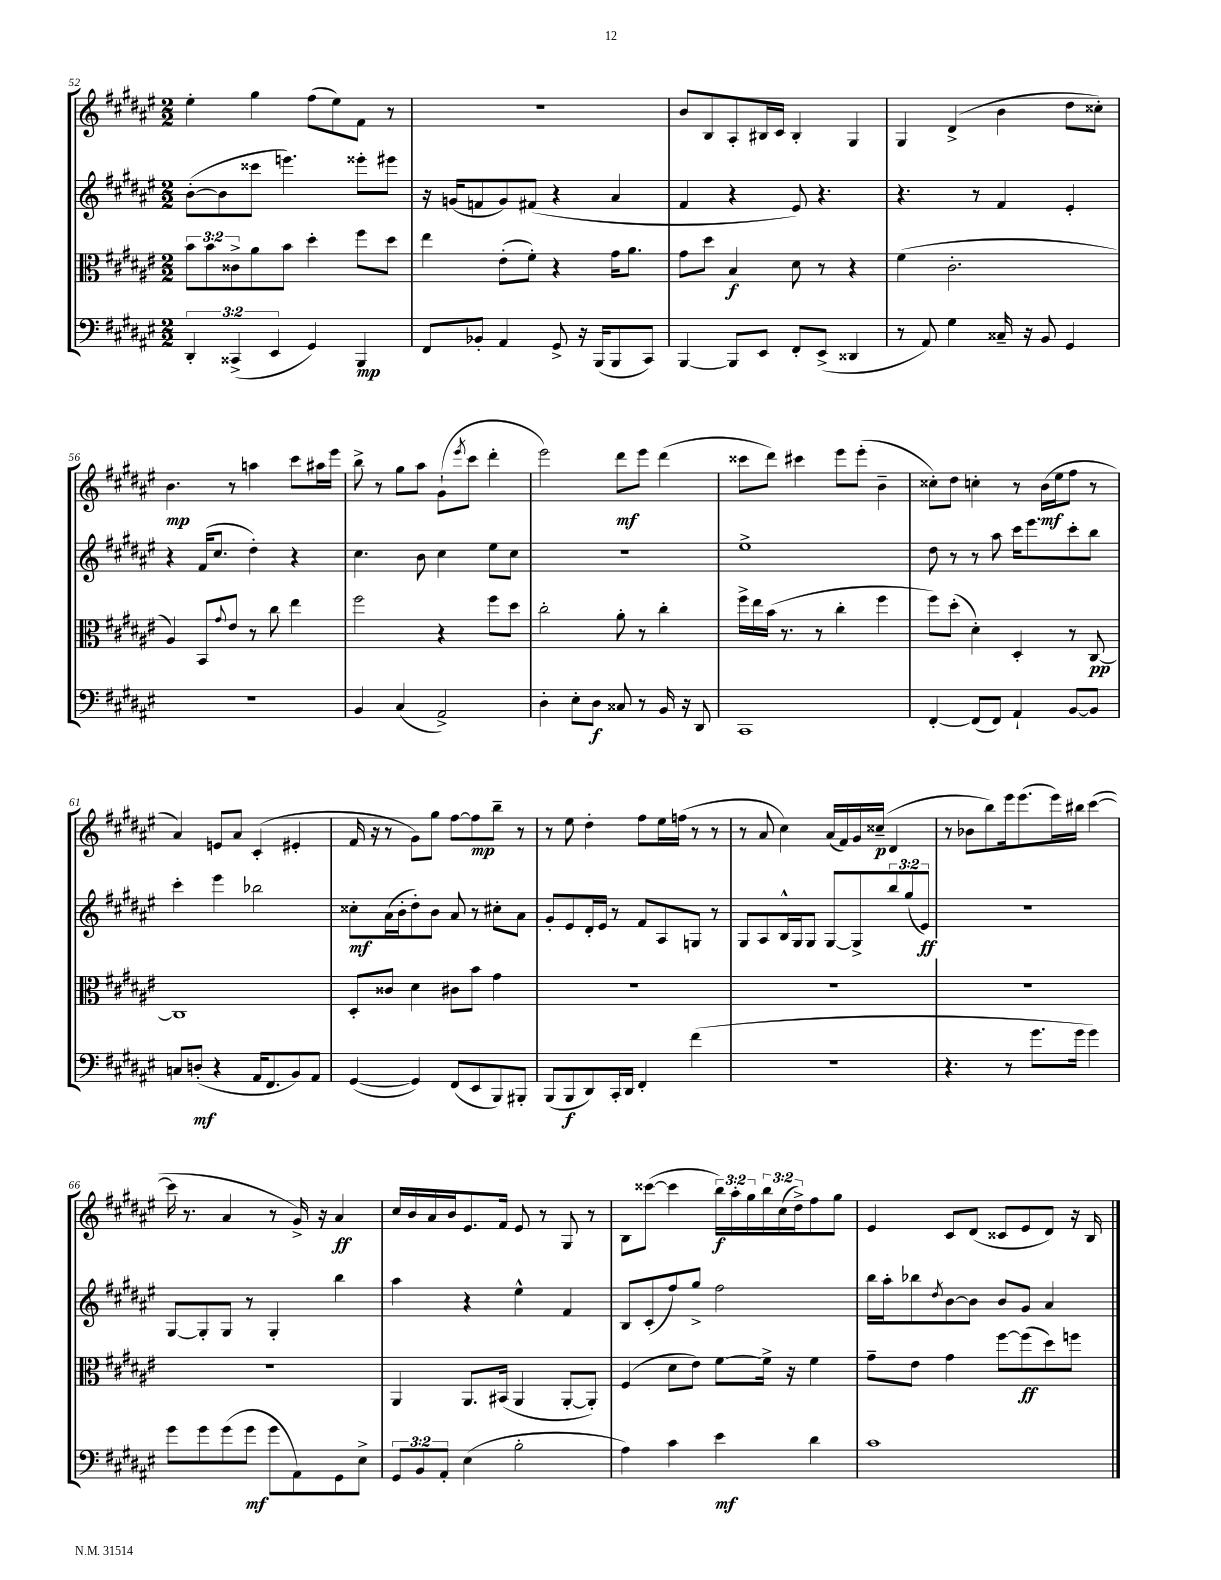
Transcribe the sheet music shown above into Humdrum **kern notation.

**kern	**kern	**kern	**kern
*staff4	*staff3	*staff2	*staff1
*clefF4	*clefC3	*clefG2	*clefG2
*k[f#c#g#d#a#e#]	*k[f#c#g#d#a#e#]	*k[f#c#g#d#a#e#]	*k[f#c#g#d#a#e#]
*M2/2	*M2/2	*M2/2	*M2/2
6DD#'/	12b\L	([8b'\L	4ee#'\
.	12b\	.	.
.	.	8b\]	.
(6CC##^/	12c##^\	.	.
.	8a#\	8ccc##\J	4gg#\
6EE#/	.	.	.
.	8b\J	4.eee\)	.
4GG#/)	4dd#'\	.	(8ff#\L
.	.	.	8ee#\)
4BBB/	8ff#\L	8eee##'\L	8f#\J
.	8dd#\J	8eee#\J	8r
=	=	=	=
8FF#/L	4ee#\	16r	1r
.	.	(16g/LK	.
8BB-'/J	.	8f/	.
4AA#/	(8e#'\L	8g/)	.
.	8f#'\J)	(8f#/J	.
8GG#^/	4r	4r	.
16r	.	.	.
(16BBB/LK	.	.	.
8BBB/	16g#\LK	4a#/	.
.	8.a#\J	.	.
8CC#/J)	.	.	.
=	=	=	=
[4BBB/	8g#\L	4f#/	8b/L
.	8dd#\J	.	8B/
8BBB/]L	4B/	4r	8A#'/
8EE#/J	.	.	16B#/L
.	.	.	16c#/JJ
8FF#'/L	8d#\	8e#/)	4B#'/
(8EE#^/J	8r	4.r	.
4DD##/	4r	.	4G#/
=	=	=	=
8r	(4f#\	4.r	4G#/
8AA#/)	.	.	.
4G#\	2.c#'\	.	(4d#^/
.	.	8r	.
16C##~/	.	4f#/	4b\
16r	.	.	.
8BB/	.	.	.
4GG#/	.	4e#'/	8dd#\L
.	.	.	8cc##'\J)
=	=	=	=
1r	4A#/)	4r	4.b\
.	8BB/L	(16f#/LK	.
.	.	8.cc#/J	.
.	8qqg#/	.	.
.	8e#/J	.	8r
.	8r	4dd#'\)	4aa\
.	8cc#\	.	.
.	4ee#\	4r	8ccc#\L
.	.	.	16aa#\L
.	.	.	16eee#\JJ
=	=	=	=
4BB/	2ff#\	4.cc#\	8bb^\
.	.	.	8r
(4C#/	.	.	8gg#\L
.	.	8b\	8aa#\J
2AA#^/)	4r	4cc#\	(8g#`\L
.	.	.	8qeee#/
.	.	.	8ccc#\J
.	8ff#\L	8ee#\L	4ddd#'\
.	8dd#\J	8cc#\J	.
=	=	=	=
4D#'\	2cc#'\	1r	2eee#\)
8E#'\L	.	.	.
8D#\J	.	.	.
8C##/	8a#'\	.	8ddd#\L
8r	8r	.	8eee#\J
16BB/	4cc#'\	.	(4ddd#\
16r	.	.	.
8DD#/	.	.	.
=	=	=	=
1CC#	16ff#^\LL	1ee#^	8ccc##\L
.	16ee#\	.	.
.	(16b\JJ	.	8ddd#\J)
.	8.r	.	.
.	.	.	4ccc#\
.	8r	.	.
.	4cc#'\	.	8eee#\L
.	.	.	(8eee#'\J
.	4ff#\	.	4b~\
=	=	=	=
[4FF#'/	8ff#\L)	8dd#\	8cc##'\L)
.	(8dd#'\J	8r	8dd#\J
(8FF#/]L	4d#'\)	8r	4cc'\
8FF#/J)	.	8aa#\	.
4AA#`/	4D#'/	16ccc#\LK	8r
.	.	8.eee#\	.
.	.	.	(16b\LL
.	.	.	16ee#\J
[8BB/L	8r	8ccc#'\	8ff#\J
8BB/]J	[8C#/	8bb\J	8r
=	=	=	=
8C/L	1C#]	4ccc#'\	4a#/)
(8D'/J	.	.	.
4r	.	4eee#\	8e/L
.	.	.	8a#/J
16AA#/LK	.	2bb-\	(4c#'/
8.FF#/	.	.	.
8BB/)	.	.	4e#'/
8AA#/J	.	.	.
=	=	=	=
([4GG#/	8D#'/L	8cc##'\L	16f#/
.	.	.	16r
.	8c##/J	(16a#\L	8r
.	.	16b'\J	.
4GG#/])	4d#\	8dd#'\)	8g#\L)
.	.	8b\J	8gg#\J
(8FF#/L	8c#\L	8a#/	[8ff#\L
8EE#/	8b\J	8r	8ff#\]
8BBB/)	4g#\	8cc#'\L	8bb~\J
8BBB#'/J	.	8a#\J	8r
=	=	=	=
(8BBB/L	1r	8g#'/L	8r
8BBB/	.	8e#/	8ee#\
8DD#/)	.	16d#'/L	4dd#'\
.	.	16e#/JJ	.
16CC#'/L	.	8r	.
16DD#/JJ	.	.	.
4FF#'/	.	8f#/L	8ff#\L
.	.	8A#/	16ee#\L
.	.	.	(16ff\JJ
(4f#\	.	8G/J	8r
.	.	8r	8r
=	=	=	=
1r	1r	8G#/L	8r
.	.	8A#/	8a#/
.	.	16B^^/L	4cc#\)
.	.	16G#/J	.
.	.	8G#/J	.
.	.	[8G#/L	(16a#/LL
.	.	.	16f#/)
.	.	8G#^/]	16g#/
.	.	.	(16cc##~/JJ
.	.	12bb/	4d#/
.	.	(12gg#/	.
.	.	12e#/J)	.
=	=	=	=
4.r	1r	1r	8r
.	.	.	8b-\L
.	.	.	8bb\)
8r	.	.	16eee#\k
.	.	.	(8.eee#\
8.g#\L	.	.	.
.	.	.	16eee#\L)
16g#\Jk	.	.	16bb#\JJ
4g#\)	.	.	([4ccc#\
=	=	=	=
8g#\L	1r	[8G#/L	16ccc#\]
.	.	.	8.r
8g#\	.	8G#'/]	.
(8g#\	.	8G#/J	4a#/
8g#\J	.	8r	.
8g#\L	.	4G#'/	8r
8AA#\)	.	.	16g#^/)
.	.	.	16r
8GG#\	.	4bb\	4a#/
8E#^\J	.	.	.
=	=	=	=
12GG#/L	4AA#/	4aa#\	16cc#/LL
.	.	.	16b/
12BB/	.	.	.
.	.	.	16a#/
12AA#'/J	.	.	.
.	.	.	16b/J
(4E#\	8.AA#/L	4r	8.e#/
.	(16BB#/Jk	.	16f#/Jk
2B'\	4AA#/	4ee#^^\	8e#/
.	.	.	8r
.	[8AA#'/L	4f#/	8G#/
.	8AA#'/]J)	.	8r
=	=	=	=
4A#\)	(4F#/	8B/L	8B\L
.	.	(8c#'/	([8ccc##\J
4c#\	8d#\L	8ff#/)	4ccc##\]
.	8e#\J)	8gg#^/J	.
4e#\	[8f#\L	2ff#\	24bb\LL)
.	.	.	24aa#'\
.	.	.	24gg#\
.	16f#^\]Jk	.	24bb\
.	.	.	(24cc#\
.	16r	.	.
.	.	.	24dd#^\J)
4d#\	4f#\	.	8ff#\
.	.	.	8gg#\J
=	=	=	=
1c#	8g#~\L	16bb\LL	4e#/
.	.	16aa#'\J	.
.	8e#\J	8bb-\	.
.	.	8qdd#/	.
.	4g#\	[8b\	8c#/L
.	.	8b\]J	(8d#/J
.	[8ff#\L	8b/L	8c##/L
.	(8ff#\]	8g#/J	8e#/
.	8dd#\)	4a#/	8d#/J)
.	8ff\J	.	16r
.	.	.	16B/
==	==	==	==
*-	*-	*-	*-
